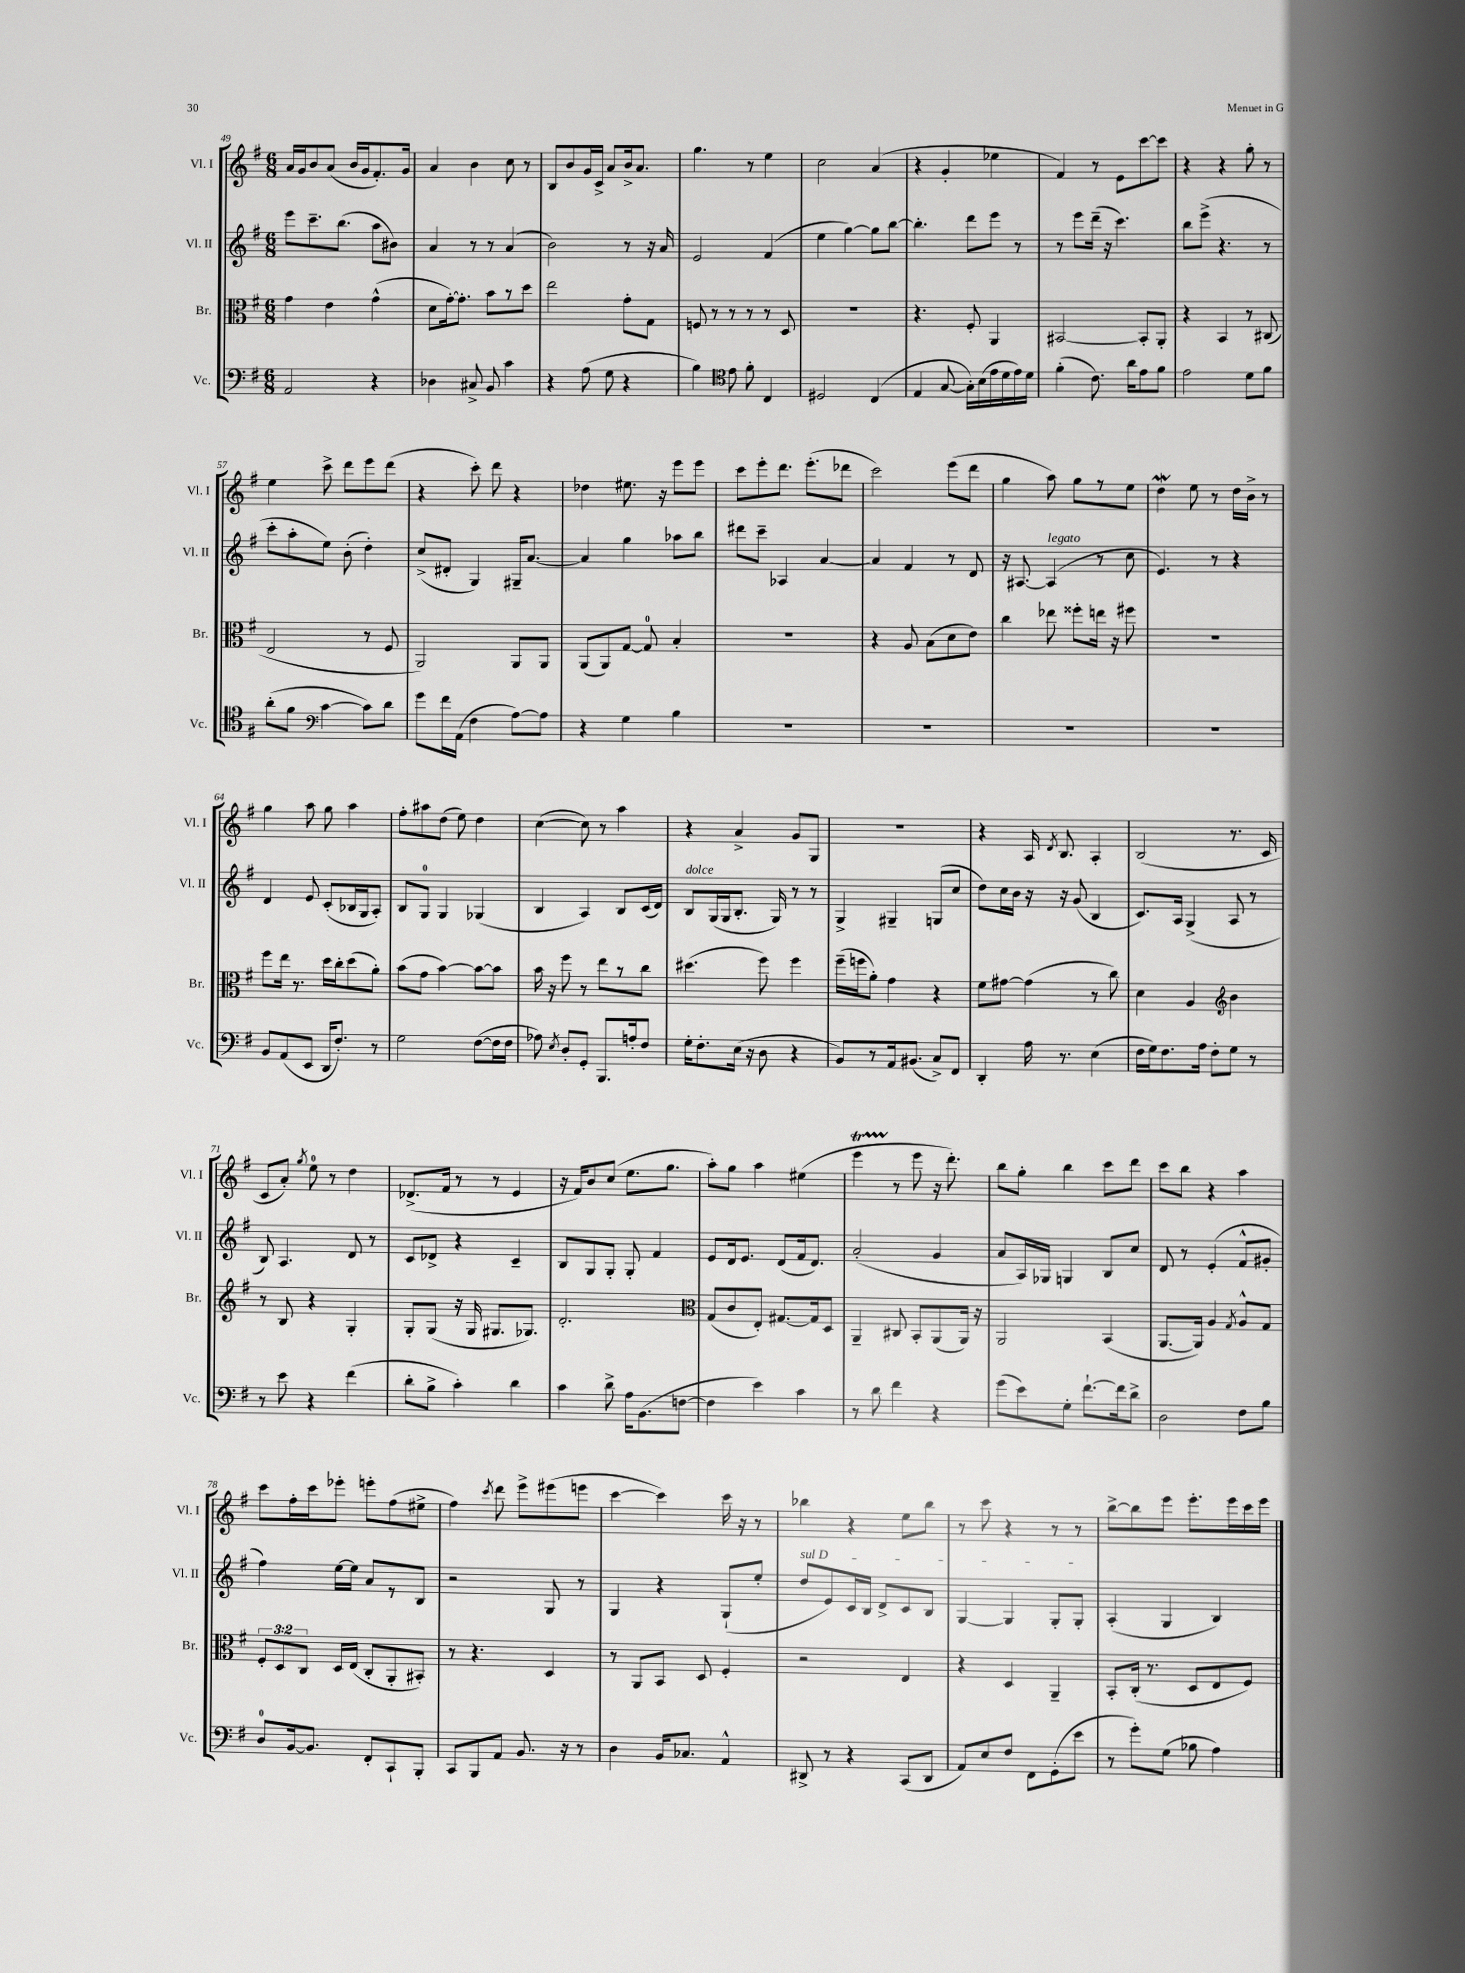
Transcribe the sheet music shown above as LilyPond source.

<<
\new StaffGroup <<
\new Staff = "s0" \with { instrumentName = "Vl. I" shortInstrumentName = "Vl. I" } {
    \clef treble \key g \major \numericTimeSignature \time 6/8
    \autoBeamOff a'16[ g'16 b'8 a'8]( b'16[ g'16 fis'8.-.) g'16] |
    a'4 b'4 c''8 r8 |
    b8[ b'8 g'16 c'16]-> a'8[ b'16-> a'8.] |
    g''4. r8 e''4 |
    c''2 a'4( |
    r4 g'4-. ees''4 |
    fis'4) r8 e'8[ c'''8~ c'''8] |
    r4 r4 g''8-. r8 |
    e''4 c'''8-> d'''8[ e'''8 d'''8]( |
    r4 c'''8-.) d'''8 r4 |
    des''4 eis''8. r16 e'''8[ e'''8] |
    c'''8[ e'''8-. d'''8.] e'''8.[-.( des'''8] |
    c'''2) e'''8[( d'''8] |
    g''4 a''8) g''8[ r8 e''8] |
    d''4\mordent e''8 r8 d''16[ b'16]-> r8 |
    g''4 a''8 g''8 a''4 |
    fis''8[-. ais''8 d''8]( e''8) d''4 |
    c''4~( c''8) r8 a''4 |
    r4 a'4-> g'8[ g8] |
    R2. |
    r4 a16 \acciaccatura { d'8 } b8. a4-. |
    b2( r8. c'16 |
    c'8[ a'8]-.) \acciaccatura { g''8 } e''8-0 r8 d''4 |
    des'8.[->( fis'16] r8 r8 e'4 |
    r16 fis'16[) b'8 c''8]( e''8.[ g''8.] |
    a''8[-.) g''8] a''4 eis''4( |
    e'''4\startTrillSpan r8\stopTrillSpan e'''8 r16 d'''8.-.) |
    b''8[ g''8]-. b''4 c'''8[ d'''8] |
    c'''8[ b''8] r4 a''4 |
    c'''8[ fis''16-. c'''16 ees'''8]-. e'''8[-. fis''8( eis''8]-> |
    fis''4) \acciaccatura { c'''8 } d'''8 e'''8[-> eis'''8( e'''8] |
    c'''4~ c'''4) c'''16 r16 r8 |
    bes''4 r4 e''8[ bes''8] |
    r8 c'''8 r4 r8 r8 |
    b''8[~-> b''8 e'''8] e'''8.[-. e'''16 c'''16 e'''16] \bar "|." |
}
\new Staff = "s1" \with { instrumentName = "Vl. II" shortInstrumentName = "Vl. II" } {
    \clef treble \key g \major \numericTimeSignature \time 6/8
    \autoBeamOff e'''8[ c'''8.-- b''8.]( a''8[ bis'8]) |
    a'4 r8 r8 a'4( |
    b'2) r8 r16 a'16 |
    e'2 fis'4( |
    e''4 g''4~) g''8[ b''8]~ |
    b''4.-. d'''8[ e'''8] r8 |
    r8 e'''8[ d'''16]--( r16 c'''4.) |
    b''8[ e'''8]->( r4. r8 |
    c'''8[-. a''8-. e''8]) b'8-.( d''4-.) |
    c''8[->( dis'8]-. g4) gis16[-- a'8.]~ |
    a'4 g''4 aes''8[ b''8] |
    dis'''8[ c'''8]-- aes4 a'4~ |
    a'4 fis'4 r8 d'8 |
    r16 ais8.~ ais4^\markup { \italic "legato" }( r8 c''8 |
    e'4.) r8 r4 |
    d'4 e'8 c'8[-.( bes16 g16 a8]-.) |
    b8[ g8]-0 g4 ges4( |
    b4 a4) b8[ c'16( d'16]) |
    b8[^\markup { \italic "dolce" } g16( g16 b8.]-. g16) r8 r8 |
    g4-> gis4-- g8[( c''8] |
    d''8[) c''16 b'16] r16 r16 g'8( b4 |
    c'8.[) a16] g4->( a8 r8 |
    b8) a4. d'8 r8 |
    c'8[ des'8]-> r4 c'4-- |
    b8[ g8 g8]-. g8-. fis'4 |
    e'8[ d'16 e'8.] d'8[( fis'16 d'8.]) |
    a'2-.( g'4 |
    a'8[ a16) ges16] g4 b8[ c''8] |
    d'8 r8 e'4-.( fis'8[-^ gis'8]-. |
    fis''4) e''16[~ e''16] a'8[ r8 b8] |
    r2 g8 r8 |
    g4 r4 g8[-!( e''8]-. |
    \once \override TextSpanner.bound-details.left.text = \markup { \italic "sul D" } d''8[\startTextSpan e'8) c'16 b16] d'8[-> c'8 b8] |
    g4~ g4 g8[-. g8]-.\stopTextSpan |
    a4-.( g4 b4) \bar "|." |
}
\new Staff = "s2" \with { instrumentName = "Br." shortInstrumentName = "Br." } {
    \clef alto \key g \major \numericTimeSignature \time 6/8 \override Staff.TupletNumber.text = #tuplet-number::calc-fraction-text
    \autoBeamOff g'4 e'4 g'4-^( |
    d'8[ g'16~-.) g'8.]-. b'8[ r8 d''8] |
    e''2 g'8[-. g8] |
    f8 r8 r8 r8 r8 d8 |
    R2. |
    r4. fis8-. a,4 |
    bis,2~ bis,8[-. a,8]-. |
    r4 b,4 r8 cis8( |
    e2 r8 fis8 |
    a,2) a,8[ a,8] |
    a,8[( a,8) g8]~ g8-0 b4-. |
    R2. |
    r4 a8 b8[( d'8 e'8]) |
    c''4 ees''8 fisis''8[-. e''16] r16 fis''8 |
    R2. |
    fis''8[ e''16] r8. d''16[ c''16-. d''8( a'8]-.) |
    b'8[( g'8] b'4~) b'8[~ b'8] |
    b'16 r16 fis''8 r8 e''8[ r8 c''8] |
    dis''4.( fis''8) fis''4 |
    fis''16[--( f''16 a'8]-.) g'4 r4 |
    fis'8[ gis'8]~ gis'4( r8 c''8) |
    d'4 a4 \clef treble b'4 |
    r8 b8 r4 g4-. |
    g8[-. g8]( r16 g16 gis8.[ ges8.]) |
    d'2.-. |
    \clef alto g8[( c'8 e8]-.) gis8.[~ gis16 d8] |
    a,4-- cis8 b,8[-. a,8( a,16]) r16 |
    a,2 b,4( |
    a,8.[~ a,16]) a4 \acciaccatura { g8 } a8[-^ g8] |
    \tuplet 3/2 { fis8[-. d8 c8] } d16[ e16]( c8[-. a,8-. bis,8]-.) |
    r8 r4. d4 |
    r8 a,8[ b,8] d8 fis4-. |
    r2 e4 |
    r4 d4 a,4-- |
    b,8[-. c16]-.( r8. d8[ e8 fis8]) \bar "|." |
}
\new Staff = "s3" \with { instrumentName = "Vc." shortInstrumentName = "Vc." } {
    \clef bass \key g \major \numericTimeSignature \time 6/8
    \autoBeamOff a,2 r4 |
    des4 cis8-> b,8 c'4 |
    r4 a8( g8 r4 |
    b4) \clef tenor e'8 fis'8-. c4 |
    dis2 c4( |
    e4 g8~ g16[-.) b16( e'16 d'16 e'16) d'16] |
    fis'4-.( c'8.) a'16[ e'8 fis'8] |
    e'2 d'8[ fis'8] |
    a'8[-.( fis'8] \clef bass c'4~ c'8[) d'8] |
    g'8[ fis'16 a,16]( fis4 a8[~) a8] |
    r4 g4 b4 |
    R2. |
    R2. |
    R2. |
    R2. |
    b,8[ a,8( e,8] d,16[ fis8.]-.) r8 |
    g2 fis8[~( fis16 fis16] |
    aes8) \acciaccatura { e8 } d8[-. g,8]-. b,,8.[ a16-. fis8] |
    g16[-. fis8.-. e16]( r16 d8 r4 |
    b,8[) r8 a,16 bis,8.]( c8[->) fis,8] |
    d,4-. a16 r8. e4( |
    fis16[ g16) fis8. a16] fis8[-. g8] r8 |
    r8 e'8 r4 fis'4( |
    d'8[-. b8]-> c'4-.) d'4 |
    c'4 d'8-> a16[ b,8.( f8]~ |
    f4 e'4) c'4 |
    r8 d'8 fis'4 r4 |
    g'8[( e'8) g8]-. fis'8.[~-! fis'16 d'8]-> |
    d2 fis8[ b8] |
    d8[-0 b,16~ b,8.] fis,8[-. c,8-! b,,8]-. |
    c,8[ b,,8 a,8] b,8. r16 r8 |
    d4 b,16[ ces8.] a,4-^ |
    dis,8-> r8 r4 c,8[( dis,8] |
    a,8[) e8 fis8] fis,8[ g,8-.( e'8] |
    r8 g'8[-.) g8]( bes8 a4) \bar "|." |
}
>>
>>
\layout { \context { \Score currentBarNumber = #49 } }
